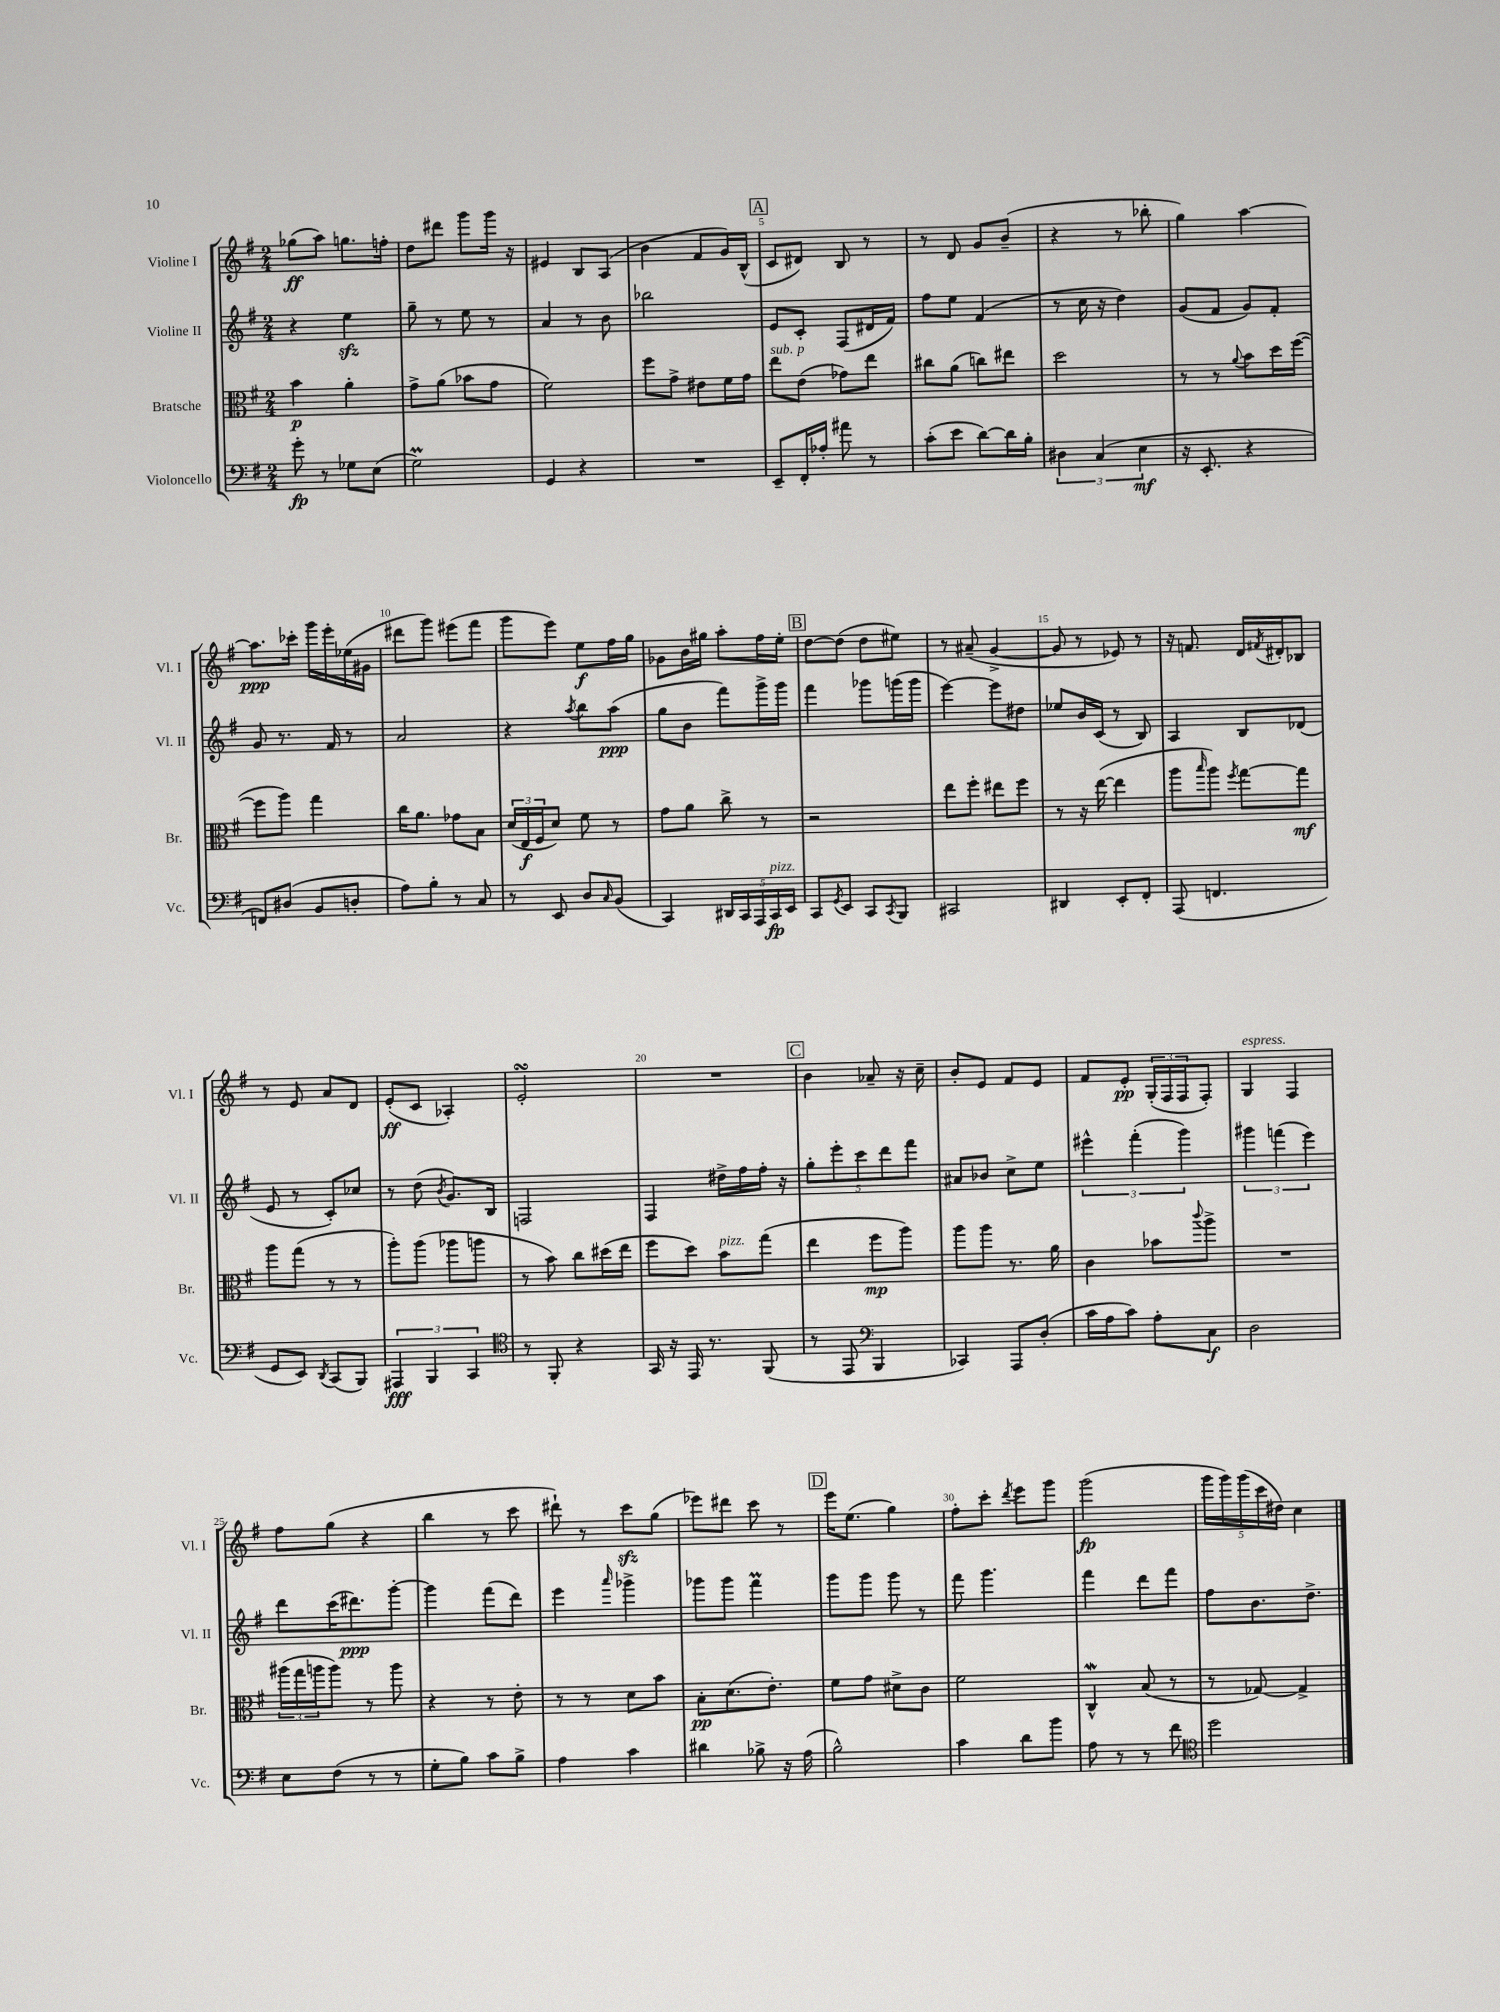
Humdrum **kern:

**kern	**dynam	**kern	**dynam	**kern	**dynam	**kern	**dynam
*part4	*part4	*part3	*part3	*part2	*part2	*part1	*part1
*staff4	*staff4	*staff3	*staff3	*staff2	*staff2	*staff1	*staff1
*I"Violoncello	*	*I"Bratsche	*	*I"Violine II	*	*I"Violine I	*
*I'Vc.	*	*I'Br.	*	*I'Vl. II	*	*I'Vl. I	*
*clefF4	*	*clefC3	*	*clefG2	*	*clefG2	*
*k[f#]	*	*k[f#]	*	*k[f#]	*	*k[f#]	*
*M2/4	*	*M2/4	*	*M2/4	*	*M2/4	*
=1	=1	=1	=1	=1	=1	=1	=1
8g'\	fp	4b\	p	4r	.	(8gg-X\L	ff
8r	.	.	.	.	.	8aa\J)	.
8G-X\L	.	4a'\	.	4eezz\	.	8.ggn\L	.
(8E\J	.	.	.	.	.	.	.
.	.	.	.	.	.	16ffn'\Jk	.
=2	=2	=2	=2	=2	=2	=2	=2
2GM\)	.	8g^\L	.	8gg~\	.	8dd\L	.
.	.	(8a\J	.	8r	.	8ddd#X\J	.
.	.	8b-X\L	.	8ee\	.	8ggg\L	.
.	.	8g\J	.	8r	.	16ggg\Jk	.
.	.	.	.	.	.	16r	.
=3	=3	=3	=3	=3	=3	=3	=3
4GG/	.	2f#\)	.	4a/	.	4e#X/	.
4r	.	.	.	8r	.	8B/L	.
.	.	.	.	8b\	.	(8A/J	.
=4	=4	=4	=4	=4	=4	=4	=4
2r	.	8ff#\L	.	2bb-X\	.	4b\	.
.	.	8g^\J	.	.	.	.	.
.	.	8e#X\L	.	.	.	8f#/L	.
.	.	16f#\L	.	.	.	16g/L)	.
.	.	16g\JJ	.	.	.	(16B^^/JJ	.
!!LO:REH:place=s1:t=A
=5	=5	=5	=5	=5	=5	=5	=5
!	!	!LO:TX:a:i:t=sub. p	!	!	!	!	!
8EE~/L	.	8ee\L	.	8e/L	.	8c/L	.
16FF#'/L	.	(8e\J	.	8c'/J	.	8d#X/J)	.
16A-X'/JJ	.	.	.	.	.	.	.
8a#X\	.	8g-X\L)	.	(8F#/L	.	8B/	.
8r	.	8ee\J	.	16d#X/L	.	8r	.
.	.	.	.	16f#/JJ)	.	.	.
=6	=6	=6	=6	=6	=6	=6	=6
(8c'\L	.	8cc#X\L	.	8ff#\L	.	8r	.
8e\J	.	(8a\J	.	8ee\J	.	8d/	.
[8d\L)	.	8ccn\L)	.	(4f#/	.	8g/L	.
16d\L]	.	8ee#X\J	.	.	.	(8b~/J	.
16B'\JJ	.	.	.	.	.	.	.
=7	=7	=7	=7	=7	=7	=7	=7
6D#X\	.	2dd\	.	8r	.	4r	.
.	.	.	.	16cc\	.	.	.
(6C/	.	.	.	.	.	.	.
.	.	.	.	16r	.	.	.
.	.	.	.	4dd\)	.	8r	.
6E\	mf	.	.	.	.	.	.
.	.	.	.	.	.	8bb-X'\	.
=8	=8	=8	=8	=8	=8	=8	=8
16r	.	8r	.	(8g/L	.	4gg\)	.
8.EE'/	.	.	.	.	.	.	.
.	.	8r	.	8f#/J	.	.	.
.	.	8qqa/	.	.	.	.	.
4r	.	8b\L	.	8g/L)	.	[4aa\	.
.	.	16dd\L	.	8f#'/J	.	.	.
.	.	([16ff#\JJ	.	.	.	.	.
!!LO:LB:g=z
=9	=9	=9	=9	=9	=9	=9	=9
8FFn/L)	.	8ff#\L]	.	8g/	.	8.aa\L]	ppp
(8D#X/J	.	8aa\J)	.	8.r	.	.	.
.	.	.	.	.	.	16ccc-X'\Jk	.
8BB/L	.	4gg\	.	.	.	16ggg\LL	.
.	.	.	.	16f#/	.	16eee'\	.
8Dn'/J	.	.	.	8r	.	(16ee-X\	.
.	.	.	.	.	.	16g#X\JJ	.
=10	=10	=10	=10	=10	=10	=10	=10
8A\L)	.	16cc\KL	.	2a/	.	8ddd#X\L	.
.	.	8.a\J	.	.	.	.	.
8B'\J	.	.	.	.	.	8ggg\J)	.
8r	.	8g-X\L	.	.	.	(8eee#X\L	.
8C/	.	8B\J	.	.	.	8fff#\J	.
=11	=11	=11	=11	=11	=11	=11	=11
8r	.	(24d/LL	.	4r	.	8ggg\L	.
.	.	24E/	f	.	.	.	.
.	.	24F#/J	.	.	.	.	.
8EE/	.	8d/J)	.	.	.	8eee\J)	.
.	.	.	.	8qaa/	.	.	.
8D/L	.	8f#\	.	8bb\L	.	8ee\L	f
16qqC/	.	.	.	.	.	.	.
(8BB/J	.	8r	.	(8aa\J	ppp	16ff#\L	.
.	.	.	.	.	.	16gg\JJ	.
=12	=12	=12	=12	=12	=12	=12	=12
4CC/)	.	8g\L	.	8gg\L	.	8g-X\L	.
.	.	8a\J	.	8b\J	.	16b\L	.
.	.	.	.	.	.	16gg#X\JJ	.
20DD#X/LL	.	8cc^\	.	8fff#\L)	.	8aa'\L	.
20CC/	.	.	.	.	.	.	.
20AAA/	.	.	.	.	.	.	.
.	.	8r	.	16ggg^\L	.	16ff#\L	.
!LO:TX:a:i:t=pizz.	!	!	!	!	!	!	!
20CC/	fp	.	.	.	.	.	.
.	.	.	.	16ggg\JJ	.	16ee'\JJ	.
20EE/JJ	.	.	.	.	.	.	.
!!LO:REH:place=s1:t=B
=13	=13	=13	=13	=13	=13	=13	=13
8CC/L	.	2r	.	4fff#\	.	[8dd\L	.
8qGG/	.	.	.	.	.	.	.
8EE/J	.	.	.	.	.	(8dd\J]	.
8CC/L	.	.	.	8ggg-X\L	.	8dd\L	.
8qCC/	.	.	.	.	.	.	.
8BBB/J	.	.	.	(16gggn\L	.	8ee#X\J)	.
.	.	.	.	16ggg\JJ	.	.	.
=14	=14	=14	=14	=14	=14	=14	=14
2CC#X/	.	8ee\L	.	[4eee\)	.	8r	.
.	.	8ff#'\J	.	.	.	(8a#X~/	.
.	.	8ee#X\L	.	8eee\L]	.	[4g^/	.
.	.	8ff#\J	.	8dd#X\J	.	.	.
=15	=15	=15	=15	=15	=15	=15	=15
4DD#X/	.	8r	.	8ee-X/L	.	8g/]	.
.	.	16r	.	16b/L	.	8r	.
.	.	([16ee\	.	(16c/JJ	.	.	.
8EE'/L	.	4ee\]	.	8r	.	8e-X/)	.
8FF#'/J	.	.	.	8B/)	.	8r	.
=16	=16	=16	=16	=16	=16	=16	=16
(8AAA/	.	8aa\L	.	4A/	.	16r	.
.	.	.	.	.	.	8.fn/	.
.	.	16qqbb/	.	.	.	.	.
4.FFn/	.	8aa\J)	.	.	.	.	.
.	.	8qff#/	.	.	.	.	.
.	.	[8gg\L	.	8B/L	.	16d/LL	.
.	.	.	.	.	.	8qf#X/	.
.	.	.	.	.	.	16d#X'/J	.
.	.	8gg\J]	mf	(8d-X/J	.	8B-X/J	.
!!LO:LB:g=z
=17	=17	=17	=17	=17	=17	=17	=17
8GG/L	.	8aa\L	.	8e/	.	8r	.
8EE/J)	.	(8gg\J	.	8r	.	8e/	.
8qDD/	.	.	.	.	.	.	.
(8CC/L	.	8r	.	8c'/L)	.	8a/L	.
8BBB/J)	.	8r	.	8cc-X/J	.	8d/J	.
=18	=18	=18	=18	=18	=18	=18	=18
6AAA#X/	fff	8aa'\L)	.	8r	.	(8e'/L	ff
.	.	(8aa\J	.	(8dd\	.	8c/J	.
6BBB/	.	.	.	.	.	.	.
.	.	.	.	8qb/	.	.	.
.	.	8aa-X\L	.	8.g/L)	.	4A-X'/)	.
6CC/	.	.	.	.	.	.	.
.	.	8aan\J	.	.	.	.	.
.	.	.	.	16B/Jk	.	.	.
=19	=19	=19	=19	=19	=19	=19	=19
*clefC4	*	*	*	*	*	*	*
8r	.	8r	.	2Fn/	.	2esSSS'/	.
8FF#'/	.	8b\)	.	.	.	.	.
4r	.	8cc\L	.	.	.	.	.
.	.	(16dd#X\L	.	.	.	.	.
.	.	16ee\JJ	.	.	.	.	.
=20	=20	=20	=20	=20	=20	=20	=20
16GG/	.	8ff#\L	.	4F#/	.	2r	.
16r	.	.	.	.	.	.	.
16EE/	.	8dd\J)	.	.	.	.	.
8.r	.	.	.	.	.	.	.
!	!	!LO:TX:a:i:t=pizz.	!	!	!	!	!
.	.	8b\L	.	16dd#X^\LL	.	.	.
.	.	.	.	16ff#\	.	.	.
(8FF#/	.	(8gg\J	.	16ff#'\JJ	.	.	.
.	.	.	.	16r	.	.	.
!!LO:REH:place=s1:t=C
=21	=21	=21	=21	=21	=21	=21	=21
8r	.	4ee\	.	10gg'\L	.	4b\	.
.	.	.	.	10eee'\	.	.	.
8EE/	.	.	.	.	.	.	.
.	.	.	.	10ccc\	.	.	.
*clefF4	*	*	*	*	*	*	*
4BBB/	.	8ff#\L	mp	.	.	8a-X~/	.
.	.	.	.	10ddd\	.	.	.
.	.	8aa\J)	.	.	.	16r	.
.	.	.	.	10fff#\J	.	.	.
.	.	.	.	.	.	16cc~\	.
=22	=22	=22	=22	=22	=22	=22	=22
4CC-X/)	.	8aa\L	.	8a#X/L	.	8b'/L	.
.	.	8aa\J	.	8b-X/J	.	8e/J	.
8AAA/L	.	8.r	.	8cc^\L	.	8f#/L	.
(8D'/J	.	.	.	8ee\J	.	8e/J	.
.	.	16a\	.	.	.	.	.
=23	=23	=23	=23	=23	=23	=23	=23
16c\LL	.	4c\	.	6eee#X^^\	.	8f#/L	.
16A\J	.	.	.	.	.	.	.
8c\J)	.	.	.	.	.	8e'/J	pp
.	.	.	.	(6fff#'\	.	.	.
8A'\L	.	8b-X\L	.	.	.	(24G'/LL	.
.	.	.	.	.	.	24F#/	.
.	.	.	.	6ggg\)	.	24F#/J	.
.	.	8qqccc/	.	.	.	.	.
8C\J	f	8aa^\J	.	.	.	8F#'/J)	.
=24	=24	=24	=24	=24	=24	=24	=24
!	!	!	!	!	!	!LO:TX:a:i:t=espress.	!
2D\	.	2r	.	6ggg#X\	.	4G/	.
.	.	.	.	(6fffn\	.	.	.
.	.	.	.	.	.	4F#/	.
.	.	.	.	6eee\)	.	.	.
!!LO:LB:g=z
=25	=25	=25	=25	=25	=25	=25	=25
8E\L	.	(24aa#X\LL	.	8ddd\L	.	8ff#\L	.
.	.	24gg\	.	.	.	.	.
.	.	24aan\J	.	.	.	.	.
(8F#\J	.	8aa\J)	.	(16ccc\K	.	(8gg\J	.
.	.	.	.	8.ddd#X\)	ppp	.	.
8r	.	8r	.	.	.	4r	.
8r	.	8aa\	.	[8ggg'\J	.	.	.
=26	=26	=26	=26	=26	=26	=26	=26
8G'\L	.	4r	.	4ggg\]	.	4bb\	.
8B\J)	.	.	.	.	.	.	.
8c\L	.	8r	.	(8fff#\L	.	8r	.
8B^\J	.	8e'\	.	8ddd\J)	.	8ccc\	.
=27	=27	=27	=27	=27	=27	=27	=27
4A\	.	8r	.	4eee\	.	8ddd#X`\)	.
.	.	8r	.	.	.	8r	.
.	.	.	.	16qqaaa/	.	.	.
4c\	.	8d\L	.	4ggg-X^\	.	8ccczz\L	.
.	.	8b\J	.	.	.	(8gg\J	.
=28	=28	=28	=28	=28	=28	=28	=28
4d#X\	.	8B'\L	pp	8ggg-X\L	.	8eee-X\L)	.
.	.	(8.d\	.	8ggg-\J	.	8ddd#X\J	.
8B-X^\	.	.	.	4fff#m\	.	8ccc\	.
.	.	8.e'\J)	.	.	.	.	.
16r	.	.	.	.	.	8r	.
(16A\	.	.	.	.	.	.	.
!!LO:REH:place=s1:t=D
=29	=29	=29	=29	=29	=29	=29	=29
2B^^\)	.	8f#\L	.	8ggg\L	.	16eee\KL	.
.	.	.	.	.	.	(8.ee\J	.
.	.	8g\J	.	8ggg\J	.	.	.
.	.	8d#X^\L	.	8ggg\	.	4gg\)	.
.	.	8c\J	.	8r	.	.	.
=30	=30	=30	=30	=30	=30	=30	=30
4c\	.	2f#\	.	8fff#\	.	8ff#'\L	.
.	.	.	.	4.ggg\	.	8ccc'\J	.
.	.	.	.	.	.	8qddd/	.
8d\L	.	.	.	.	.	8eee\L	.
8b\J	.	.	.	.	.	8ggg\J	.
=31	=31	=31	=31	=31	=31	=31	=31
8A\	.	4Cw^^/	.	4fff#\	.	(2ggg\	fp
8r	.	.	.	.	.	.	.
8r	.	(8B/	.	8ddd\L	.	.	.
8f#\	.	8r	.	8fff#\J	.	.	.
=32	=32	=32	=32	=32	=32	=32	=32
*clefC4	*	*	*	*	*	*	*
2dd\	.	8r	.	8ff#\L	.	20ggg\LL	.
.	.	.	.	.	.	20ggg\)	.
.	.	.	.	.	.	(20ggg\	.
.	.	[8G-X/)	.	8.b\	.	.	.
.	.	.	.	.	.	20ccc\	.
.	.	.	.	.	.	20dd#X\JJ)	.
.	.	4G-^/]	.	.	.	4cc\	.
.	.	.	.	8.dd^\J	.	.	.
==	==	==	==	==	==	==	==
*-	*-	*-	*-	*-	*-	*-	*-
